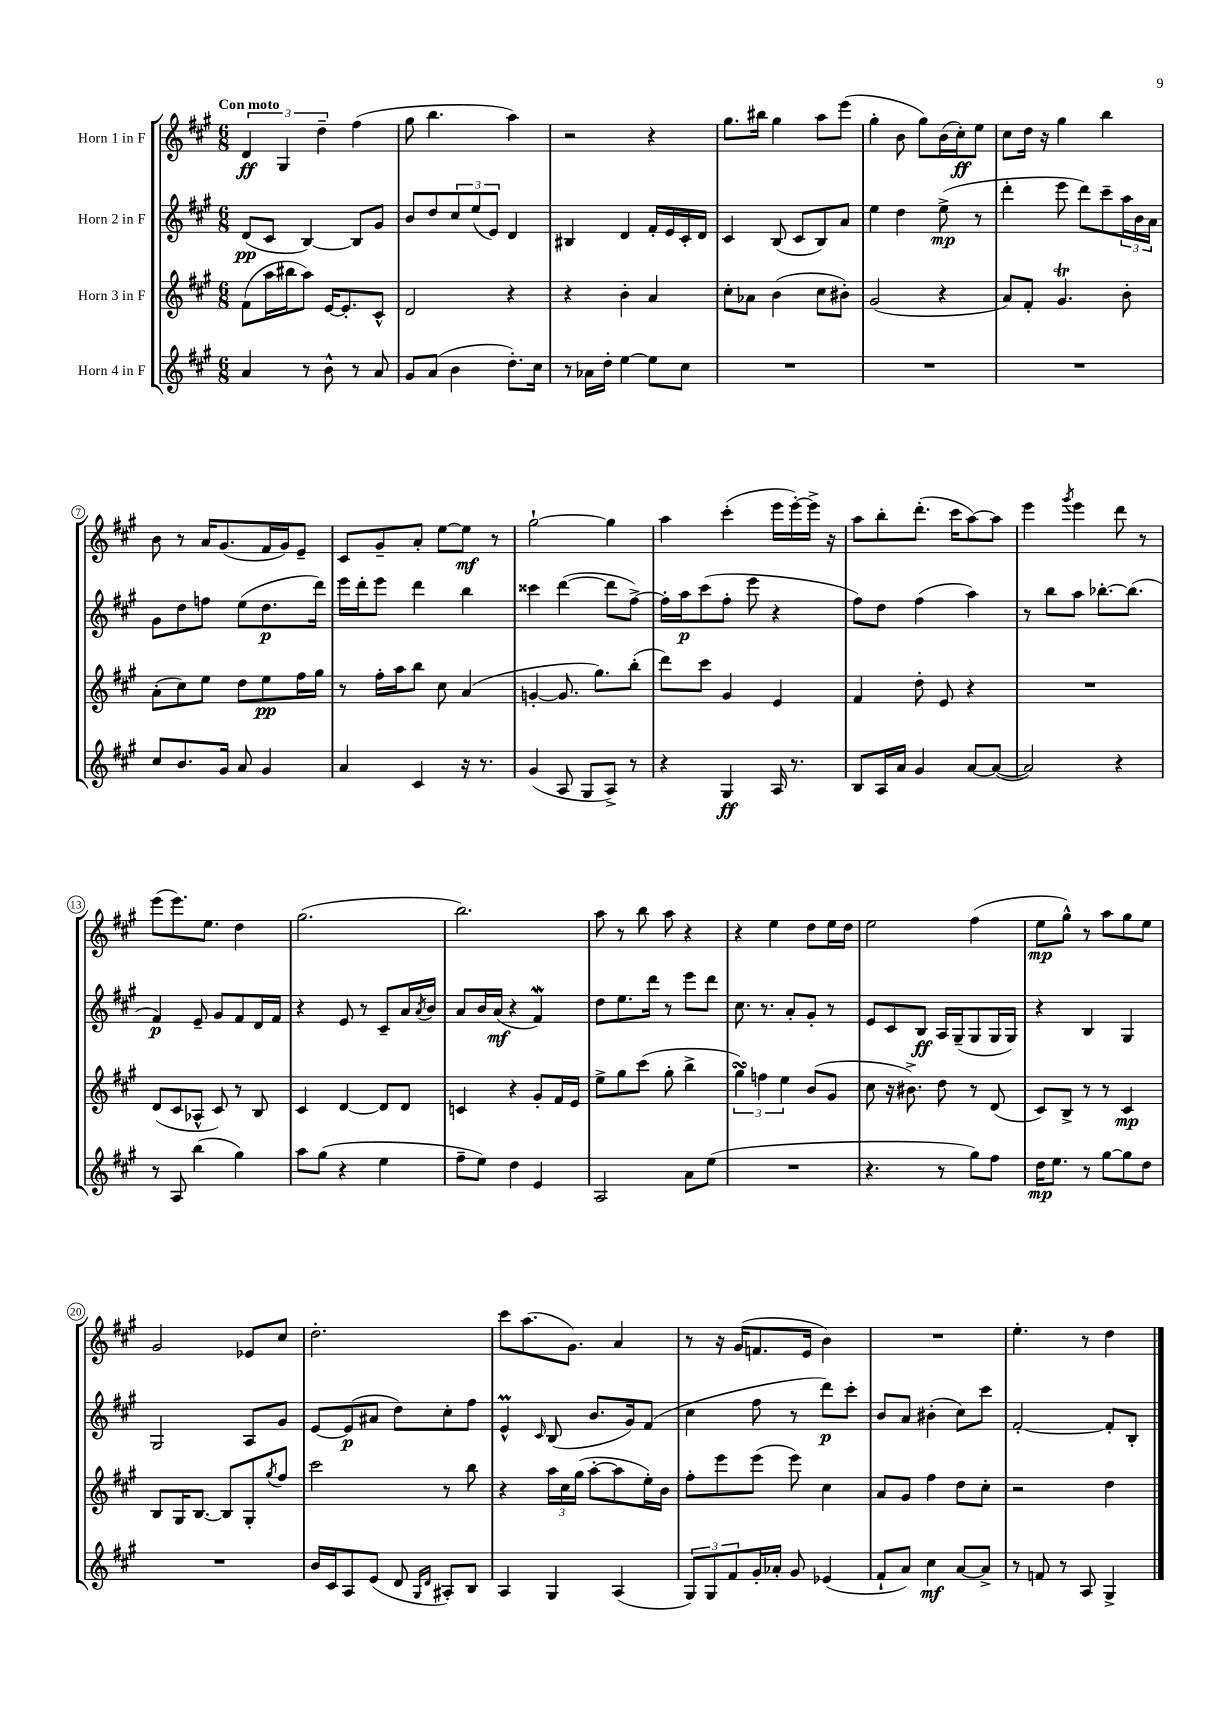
<<
\new StaffGroup <<
\new Staff = "s0" \with { instrumentName = "Horn 1 in F" } {
    \clef treble \key a \major \numericTimeSignature \time 6/8 \tempo "Con moto"
    \tuplet 3/2 { d'4\ff gis4 d''4-- } fis''4( |
    gis''8 b''4. a''4) |
    r2 r4 |
    gis''8. bis''16 gis''4 a''8 e'''8( |
    gis''4-. b'8 gis''8) b'16( cis''16-.\ff) e''8 |
    cis''8 d''16 r16 gis''4 b''4 |
    b'8 r8 a'16 gis'8.( fis'16 gis'16) e'8-- |
    cis'8 gis'8-- a'8-. e''8~ e''8\mf r8 |
    gis''2~-! gis''4 |
    a''4 cis'''4-.( e'''16 e'''16~-.) e'''16-> r16 |
    a''8 b''8-. d'''8.-.( cis'''16 a''8~) a''8 |
    e'''4 \acciaccatura { gis'''8 } e'''4 d'''8 r8 |
    e'''8( e'''8.) e''8. d''4 |
    gis''2.( |
    b''2.) |
    a''8 r8 b''8 a''8 r4 |
    r4 e''4 d''8 e''16 d''16 |
    e''2 fis''4( |
    e''8\mp gis''8-^) r8 a''8 gis''8 e''8 |
    gis'2 ees'8 cis''8 |
    d''2.-. |
    cis'''8 a''8.( gis'8.) a'4 |
    r8 r16 gis'16( f'8. e'16 b'4) |
    R2. |
    e''4.-. r8 d''4 \bar "|." |
}
\new Staff = "s1" \with { instrumentName = "Horn 2 in F" } {
    \clef treble \key a \major \numericTimeSignature \time 6/8
    d'8\pp( cis'8 b4~) b8 gis'8 |
    b'8 d''8 \tuplet 3/2 { cis''8 e''8( e'8) } d'4 |
    bis4 d'4 fis'16-. e'16 cis'16-. d'16 |
    cis'4 b8( cis'8 b8) a'8 |
    e''4 d''4 e''8->\mp( r8 |
    d'''4-. e'''8 d'''8) cis'''8-- \tuplet 3/2 { a''16 b'16 a'16 } |
    gis'8 d''8 f''8 e''8( d''8.\p d'''16) |
    e'''16 d'''16-. e'''8 d'''4 b''4 |
    cisis'''4 d'''4~( d'''8 fis''8~->) |
    fis''16-. a''16\p cis'''8( fis''8-. e'''8 r4 |
    fis''8) d''8 fis''4( a''4) |
    r8 b''8 a''8 bes''8.~-. bes''8.( |
    fis'4\p) e'8-- gis'8 fis'8 d'16 fis'16 |
    r4 e'8 r8 cis'8-- a'16 \acciaccatura { a'8 } b'16 |
    a'8 b'16 a'16\mf( r4 fis'4\mordent) |
    d''8 e''8. d'''16 r8 e'''8 d'''8 |
    cis''8. r8. a'8-. gis'8-. r8 |
    e'8 cis'8 b8\ff a16 gis16--( gis8 gis16 gis16) |
    r4 b4 gis4 |
    gis2 a8 gis'8 |
    e'8~ e'8\p( ais'8 d''8) cis''8-. fis''8 |
    e'4-^\prall \grace { cis'16 } b8( b'8. gis'16) fis'8( |
    cis''4 fis''8 r8 d'''8\p) cis'''8-. |
    b'8 a'8 bis'4-.( cis''8) cis'''8 |
    fis'2~-. fis'8-. b8-. \bar "|." |
}
\new Staff = "s2" \with { instrumentName = "Horn 3 in F" } {
    \clef treble \key a \major \numericTimeSignature \time 6/8
    fis'8( a''16 bis''16 a''8) e'16~ e'8.-. cis'8-^ |
    d'2 r4 |
    r4 b'4-. a'4 |
    cis''8-. aes'8 b'4( cis''8 bis'8-.) |
    gis'2( r4 |
    a'8) fis'8-. gis'4.\trill b'8-. |
    a'8-.( cis''8) e''8 d''8 e''8\pp fis''16 gis''16 |
    r8 fis''16-. a''16 b''8 cis''8 a'4( |
    g'4~-. g'8. gis''8.) b''8-.( |
    d'''8) cis'''8 gis'4 e'4 |
    fis'4 d''8-. e'8 r4 |
    R2. |
    d'8( cis'8 aes8-^ cis'8) r8 b8 |
    cis'4 d'4~ d'8 d'8 |
    c'4 r4 gis'8-. fis'16 e'16 |
    e''8-> gis''8 cis'''8( gis''8-. b''4-> |
    \tuplet 3/2 { gis''4\turn) f''4 e''4 } b'8( gis'8 |
    cis''8 r16 bis'8.->) d''8 r8 d'8( |
    cis'8) b8-> r8 r8 cis'4\mp |
    b8 gis16 b8.~ b8 gis8-. \acciaccatura { gis''8 } fis''8 |
    cis'''2 r8 b''8 |
    r4 \tuplet 3/2 { a''16 cis''16 gis''16( } a''8~-. a''8 e''16-.) b'16 |
    fis''8-. e'''8 e'''8( e'''8) cis''4 |
    a'8 gis'8 fis''4 d''8 cis''8-. |
    r2 d''4 \bar "|." |
}
\new Staff = "s3" \with { instrumentName = "Horn 4 in F" } {
    \clef treble \key a \major \numericTimeSignature \time 6/8
    a'4 r8 b'8-^ r8 a'8 |
    gis'8 a'8( b'4 d''8.-.) cis''16 |
    r8 aes'16 d''16-. e''4~ e''8 cis''8 |
    R2. |
    R2. |
    R2. |
    cis''8 b'8. gis'16 a'8 gis'4 |
    a'4 cis'4 r16 r8. |
    gis'4( a8 gis8 a8->) r8 |
    r4 gis4\ff a16 r8. |
    b8 a16 a'16 gis'4 a'8~ a'8~( |
    a'2) r4 |
    r8 a8 b''4( gis''4) |
    a''8 gis''8( r4 e''4 |
    fis''8-- e''8) d''4 e'4 |
    a2 a'8 e''8( |
    R2. |
    r4. r8 gis''8) fis''8 |
    d''16\mp e''8. r8 gis''8~ gis''8 d''8 |
    R2. |
    b'16 cis'16 a8 e'8( d'8 \grace { gis16 d'16 } ais8-.) b8 |
    a4 gis4 a4( |
    \tuplet 3/2 { gis8) gis8 fis'8 } gis'16-. aes'16-. gis'8 ees'4( |
    fis'8-! a'8) cis''4\mf a'8~ a'8-> |
    r8 f'8 r8 a8 gis4-> \bar "|." |
}
>>
>>
\layout { \context { \Score \override BarNumber.stencil = #(make-stencil-circler 0.1 0.3 ly:text-interface::print) } }
